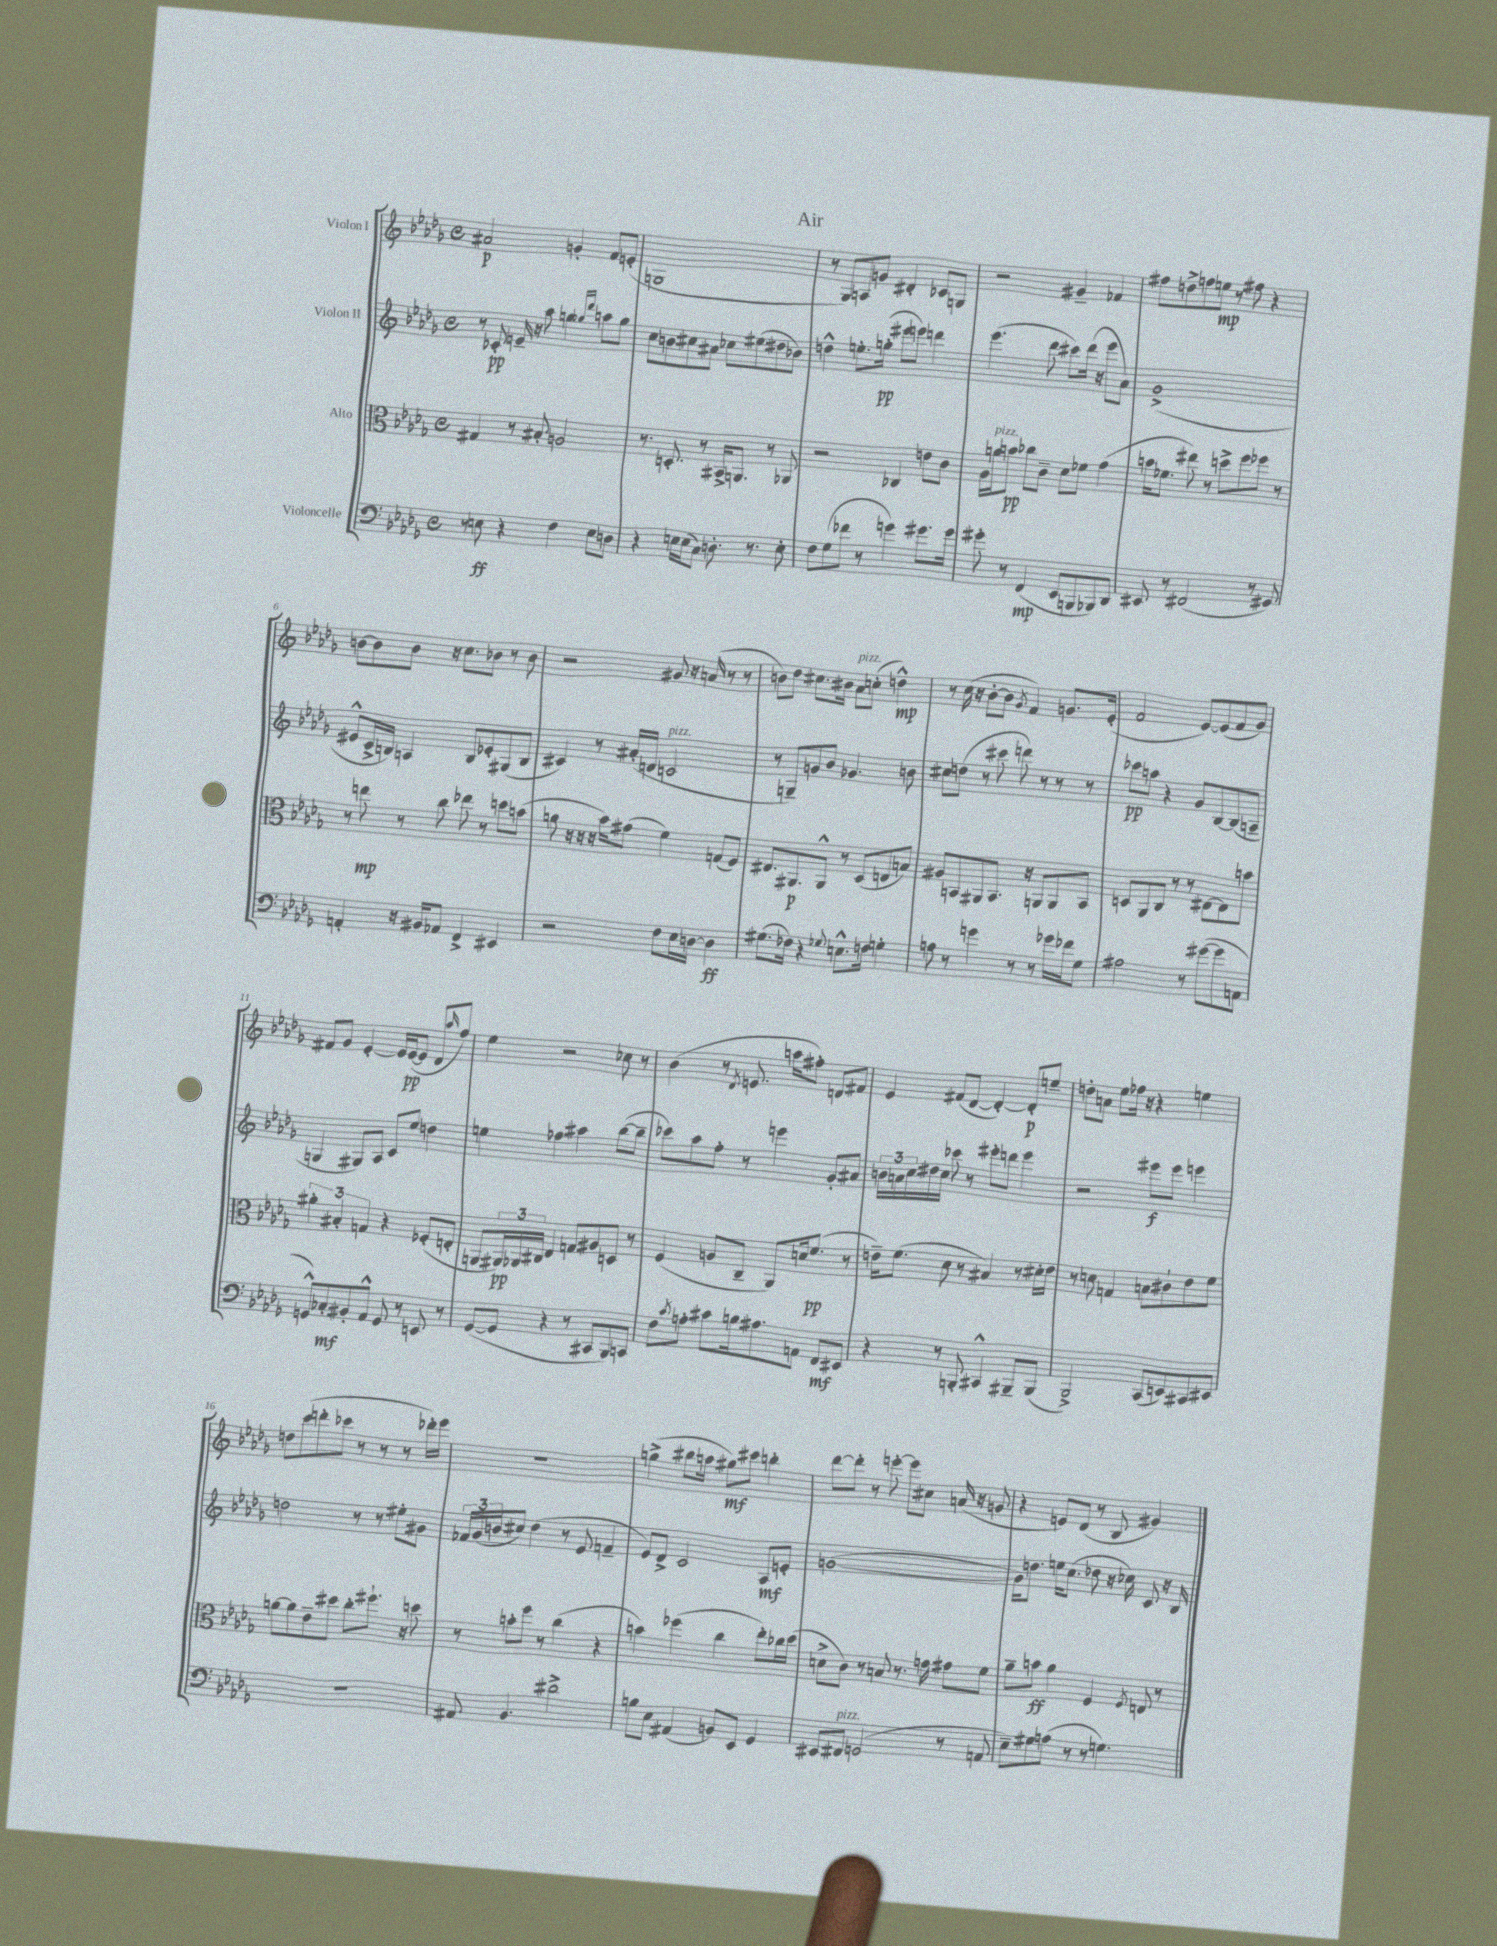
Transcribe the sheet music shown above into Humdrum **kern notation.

**kern	**dynam	**kern	**dynam	**kern	**dynam	**kern	**dynam
*part4	*part4	*part3	*part3	*part2	*part2	*part1	*part1
*staff4	*staff4	*staff3	*staff3	*staff2	*staff2	*staff1	*staff1
*I"Violoncelle	*	*I"Alto	*	*I"Violon II	*	*I"Violon I	*
*clefF4	*	*clefC3	*	*clefG2	*	*clefG2	*
*k[b-e-a-d-g-]	*	*k[b-e-a-d-g-]	*	*k[b-e-a-d-g-]	*	*k[b-e-a-d-g-]	*
*M4/4	*	*M4/4	*	*M4/4	*	*M4/4	*
*met(c)	*	*met(c)	*	*met(c)	*	*met(c)	*
=1	=1	=1	=1	=1	=1	=1	=1
8r	.	4G#X/	.	8r	.	2a#X/	p
8En\	ff	.	.	8c-X'/	pp	.	.
4r	.	8r	.	16en~/	.	.	.
.	.	.	.	16r	.	.	.
.	.	8B#X'/	.	8aa-\	.	.	.
4F\	.	2An/	.	4ggn\	.	4gn'/	.
.	.	.	.	16qqgg-X/LL	.	.	.
.	.	.	.	16qqddd-/JJ	.	.	.
8E\L	.	.	.	8aan\L	.	8f/L	.
8Dn\J	.	.	.	8gg-\J	.	(8en'/J	.
=2	=2	=2	=2	=2	=2	=2	=2
4r	.	8.r	.	8cc\L	.	1Gn	.
.	.	.	.	8bn\	.	.	.
.	.	8.Dn'/	.	.	.	.	.
16En\LL	.	.	.	8cc#X\	.	.	.
(16E\J	.	.	.	.	.	.	.
8C\J)	.	8r	.	8a#X\J	.	.	.
8.Dn'\	.	16BB#X^/KL	.	8cc-X\L	.	.	.
.	.	8.AAn/J	.	.	.	.	.
.	.	.	.	(8ee#X\	.	.	.
8.r	.	.	.	.	.	.	.
.	.	8r	.	8dd#X\	.	.	.
8E'\	.	8AA-X/	.	8b-X\J)	.	.	.
=3	=3	=3	=3	=3	=3	=3	=3
8F\L	.	2r	.	4ddn^^\	.	8r	.
(8G-\	.	.	.	.	.	8G-/L)	.
8f-X\J	.	.	.	8.een'\L	.	8An/	.
8r	.	.	.	.	.	8gn/J	.
.	.	.	.	(16ggn'\Jk	pp	.	.
4gn\)	.	4C-X/	.	8eee#X\L	.	4d#X'/	.
.	.	.	.	8eeen\J)	.	.	.
8.g#X\L	.	8en\L	.	4dddn\	.	8c-X/L	.
.	.	8c\J	.	.	.	8Gn/J	.
16g#\Jk	.	.	.	.	.	.	.
=4	=4	=4	=4	=4	=4	=4	=4
8g#X'\	.	16A-\LL	.	(4.eee-\	.	2r	.
!	!	!LO:TX:a:i:t=pizz.	!	!	!	!	!
.	.	16an\J	.	.	.	.	.
8r	.	8bn\J	pp	.	.	.	.
(4FF/	mp	8cc-X\L	.	.	.	.	.
.	.	8c~\J	.	8ddd-\	.	.	.
8EE-/L	.	8d-\L	.	8ccc#X\L)	.	4g#X~/	.
8BBBn/	.	8f-X\J	.	(16ddd-\Jk	.	.	.
.	.	.	.	16r	.	.	.
8BBB-X/)	.	(4g-\	.	8eee-\L	.	4f-X/	.
8DD-/J	.	.	.	8a-\J)	.	.	.
=5	=5	=5	=5	=5	=5	=5	=5
8EE#X/	.	16bn\KL	.	(1g-^	.	8ff#X\L	.
.	.	8.f-X\J	.	.	.	.	.
8r	.	.	.	.	.	8ddn^\	.
(2FF#X/	.	8ee#X\)	.	.	.	8ffn\	.
.	.	8r	.	.	.	8een\J	mp
.	.	8ddn^\L	.	.	.	8r	.
.	.	8ff\	.	.	.	8ff#X\	.
8r	.	8ff-X\J	.	.	.	4r	.
8GG#X/)	.	8r	.	.	.	.	.
!!LO:LB:g=z
=6	=6	=6	=6	=6	=6	=6	=6
4AAn'/	.	8r	.	8e#X^^/L	.	[8bn\L	.
.	.	8een\	mp	16c^/L	.	8b\]	.
.	.	.	.	16Bn/JJ)	.	.	.
16r	.	8r	.	4An/	.	8b\J	.
16BB#X/KL	.	.	.	.	.	.	.
8AA-X/J	.	8cc\	.	.	.	16r	.
.	.	.	.	.	.	8.cc\L	.
4FF^/	.	8ee-X\	.	8B/L	.	.	.
.	.	8r	.	8e-X'/	.	8b-X\J	.
4EE#X/	.	8ddn\L	.	(8G#X/	.	8r	.
.	.	(8bn\J	.	8B/J	.	8b-\	.
=7	=7	=7	=7	=7	=7	=7	=7
2r	.	8an\	.	4c#X/)	.	2r	.
.	.	16r	.	.	.	.	.
.	.	16r	.	.	.	.	.
.	.	16r	.	8r	.	.	.
.	.	16b-\KL)	.	.	.	.	.
.	.	(8g#X\J	.	(16a#X'/LL	.	.	.
.	.	.	.	16dn/JJ	.	.	.
!	!	!	!	!LO:TX:a:i:t=pizz.	!	!	!
8F\L	.	4f\)	.	2cn/	.	8g#X/	.
16E-\L	.	.	.	.	.	16r	.
[16Dn\JJ	.	.	.	.	.	(16an/	.
4D\]	ff	(8Gn/L	.	.	.	8r	.
.	.	8F/J)	.	.	.	8r	.
=8	=8	=8	=8	=8	=8	=8	=8
(8.G#X\L	.	8.E#X/L	.	8r	.	8bn\L)	.
.	.	.	.	8Gn~/L)	.	8dd-\J	.
16F-X\Jk)	.	8.AA#X/	p	.	.	.	.
4r	.	.	.	8gn/	.	8.cc#X\L	.
.	.	8AA#^^/J	.	8b-/J	.	.	.
.	.	.	.	.	.	16b#X\Jk	.
8qqG-X/	.	.	.	.	.	.	.
!	!	!	!	!	!	!LO:TX:a:i:t=pizz.	!
8.En^^\L	.	8r	.	4.g-X/	.	8a-\L	.
.	.	(8D-/L	.	.	.	(8ccn'\J	.
16Fn\Jk	.	.	.	.	.	.	.
4Gn'\	.	8En/	.	.	.	4ddn^^\)	mp
.	.	8Bn/J)	.	8bn\	.	.	.
=9	=9	=9	=9	=9	=9	=9	=9
8An\	.	8A#X/L	.	8cc#X\L	.	8r	.
8r	.	8BBn/	.	(8ddn\J	.	(16cc\	.
.	.	.	.	.	.	16r	.
4gn\	.	8AA#X/	.	8r	.	[8b-'\L	.
.	.	8.BB/J	.	8ccc#X\	.	8b-\J]	.
.	.	.	.	.	.	8qg-/	.
8r	.	.	.	8dddn\)	.	4f/)	.
.	.	16r	.	.	.	.	.
8r	.	8AAn/L	.	8r	.	.	.
16g-X\LL	.	8AA/	.	8r	.	8.gn/L	.
16f-X\J	.	.	.	.	.	.	.
8G-\J	.	8BB/J	.	8r	.	.	.
.	.	.	.	.	.	(16e-'/Jk	.
=10	=10	=10	=10	=10	=10	=10	=10
2A#X\	.	8Dn/L	.	8ccc-X\L	pp	2f/	.
.	.	8AA-/	.	8aan\J	.	.	.
.	.	8C/J	.	4r	.	.	.
.	.	8r	.	.	.	.	.
8r	.	8r	.	8g-/L	.	[8e-/L)	.
([8g#X\L	.	[8E#X\L	.	[8B-/	.	(8e-/]	.
8g#\]	.	8E#\]	.	(8B-/]	.	8f/	.
8AAn\J	.	8bn\J	.	8An~/J	.	8g-/J)	.
!!LO:LB:g=z
=11	=11	=11	=11	=11	=11	=11	=11
8GGn^^/L)	.	6a#X'\	.	4Gn/	.	8f#X/L	.
8C-X'/	mf	.	.	.	.	8g-/J	.
.	.	6B#X'/	.	.	.	.	.
8BB#X'/	.	.	.	8G#X/L)	.	[4e-'/	.
.	.	6Gn/	.	.	.	.	.
8AA-^^/J	.	.	.	8A-/J	.	.	.
8GG/	.	4r	.	8c/L	.	16e-/LL]	.
.	.	.	.	.	.	([16e-/J	pp
8r	.	.	.	8ee-/J	.	8e-/J]	.
8EEn/	.	(8F-X'/L	.	4ddn\	.	8d-/L	.
.	.	.	.	.	.	16qqaa-/	.
8r	.	8En'/J	.	.	.	8ff/J)	.
=12	=12	=12	=12	=12	=12	=12	=12
([8GG-/L	.	8AAn/L	.	4een\	.	4ee-\	.
8GG-/J]	.	24AA#X/L)	pp	.	.	.	.
.	.	24AA-X/	.	.	.	.	.
.	.	24C#X/JJ	.	.	.	.	.
4r	.	4E-/	.	4ff-X\	.	2r	.
8r	.	8Gn/L	.	4aa#X\	.	.	.
8CC#X/L	.	8A#X/	.	.	.	.	.
8BBB-/)	.	8Dn/J	.	([8bb-\L	.	8cc-X\	.
8CCn/J	.	8r	.	8bb-~\J]	.	8r	.
=13	=13	=13	=13	=13	=13	=13	=13
8F\L	.	(4F/	.	8ccc-X\L)	.	(4b-\	.
8qc/	.	.	.	.	.	.	.
8An'\J	.	.	.	8aa-\	.	.	.
8c#X\L	.	8An/L	.	8ff'\J	.	8r	.
.	.	.	.	.	.	8qd-/	.
16Bn\k	.	8C~/J	.	8r	.	8.en/	.
8.A#X\	.	.	.	.	.	.	.
.	.	8AA-/L)	.	4eeen\	.	.	.
.	.	.	.	.	.	16aan\KL	.
8AAn\J	.	16dn/k	.	.	.	8ff#X'\J)	.
.	.	(8.f/J	pp	.	.	.	.
8FF/L	mf	.	.	8g-'/L	.	8dn/L	.
8EE#X/J	.	8r	.	8a#X/J	.	8f#X/J	.
=14	=14	=14	=14	=14	=14	=14	=14
4r	.	16en~\KL)	.	24bn\LL	.	4e-/	.
.	.	.	.	24an\	.	.	.
.	.	(8.f\J	.	.	.	.	.
.	.	.	.	24cc\	.	.	.
.	.	.	.	16dd#X\	.	.	.
.	.	.	.	16cc\JJ	.	.	.
8r	.	8d-\	.	8ccc-X\	.	(8f#X/L	.
8BBBn'/	.	8r	.	8r	.	[8d-/J	.
4CC#X^^/	.	4B#X/)	.	8eee#X'\L	.	4d-'/_)	.
.	.	.	.	8dddn\J	.	.	.
8BBB#X~/L	.	8r	.	4eee#\	.	8d-'/L]	p
(8BBB#/J	.	16d#X'\LL	.	.	.	8een~/J	.
.	.	16e\JJ	.	.	.	.	.
=15	=15	=15	=15	=15	=15	=15	=15
2BBB-^/)	.	8r	.	2r	.	8ddn'\L	.
.	.	8dn\	.	.	.	8an\J	.
.	.	4Gn/	.	.	.	8ee-\L	.
.	.	.	.	.	.	16ff-X\Jk	.
.	.	.	.	.	.	16r	.
(8CC/L	.	8Bn\L	.	8eee#X\L	f	4r	.
8EEn/)	.	8c#X`\	.	8eee#\J	.	.	.
8CC#X/	.	8e-\	.	4eeen\	.	4een\	.
8EE#X/J	.	8f\J	.	.	.	.	.
!!LO:LB:g=z
=16	=16	=16	=16	=16	=16	=16	=16
1r	.	[8an\L	.	2ddn\	.	8ddn\L	.
.	.	8a\]	.	.	.	(8ccc\	.
.	.	8e-~\	.	.	.	8dddn'\	.
.	.	8dd#X\J	.	.	.	8ccc-X\J	.
.	.	8cc'\L	.	8r	.	8r	.
.	.	8.ff#X`\J	.	8r	.	8r	.
.	.	.	.	8ee#X'\L	.	8r	.
.	.	16r	.	.	.	.	.
.	.	8ddn\	.	8g#X\J	.	16ddd-X'\LL)	.
.	.	.	.	.	.	16eee-\JJ	.
=17	=17	=17	=17	=17	=17	=17	=17
8AA#X/	.	8r	.	24f-X/LL	.	1r	.
.	.	.	.	(24g-/	.	.	.
.	.	.	.	24bn/J	.	.	.
4.BB-/	.	8bn'\L	.	8cc#X/J)	.	.	.
.	.	8ff\J	.	(4dd-\	.	.	.
.	.	8r	.	.	.	.	.
2d#X^\	.	(4cc\	.	8r	.	.	.
.	.	.	.	8e-/	.	.	.
.	.	4r	.	4fn~/	.	.	.
=18	=18	=18	=18	=18	=18	=18	=18
8Bn\L	.	4bn\)	.	8e-/L)	.	(4ggn^\	.
8E-\J	.	.	.	8d-^/J	.	.	.
(4AA#X/	.	(4ff-X\	.	2c/	.	8.bb#X\L	.
.	.	.	.	.	.	16aan\Jk	.
8BBn/L)	.	4cc\	.	.	.	8gg#X\L)	mf
8EE-/J	.	.	.	.	.	8ccc#X\J	.
4GG-/	.	8ee-'\L)	.	8A-/L	mf	4bbn'\	.
.	.	16cc-X\L	.	8en'/J	.	.	.
.	.	(16dd-\JJ	.	.	.	.	.
=19	=19	=19	=19	=19	=19	=19	=19
8EE#X/L	.	8dn^\L	.	([1gn	.	[8ddd-\L	.
!LO:TX:a:i:t=pizz.	!	!	!	!	!	!	!
8FF#X/J	.	8c\J)	.	.	.	8ddd-'\J]	.
(2GGn/	.	8r	.	.	.	8r	.
.	.	8Bn/	.	.	.	[8eeen'\	.
.	.	8.r	.	.	.	8eee\L]	.
.	.	.	.	.	.	8cc#X\J	.
.	.	16gn\	.	.	.	.	.
8r	.	8g#X\L	.	.	.	(16an/	.
.	.	.	.	.	.	16r	.
8AAn/	.	8f\J	.	.	.	8gn/	.
=20	=20	=20	=20	=20	=20	=20	=20
8E-~\L)	.	8a-~\L	.	16g\KL])	.	4r	.
.	.	.	.	8.ddn\J	.	.	.
8G#X\	.	8bn\J	ff	.	.	.	.
(8An\J	.	4a-\	.	16een\KL	.	8en/L)	.
.	.	.	.	(8.cc\J	.	.	.
8r	.	.	.	.	.	(8d-/J	.
8r	.	4F/	.	8dd-X\	.	8r	.
4.Gn\)	.	.	.	16r	.	8B-/	.
.	.	.	.	16cc-X\)	.	.	.
.	.	8qF/	.	.	.	.	.
.	.	8En/	.	8c/	.	4g#X/)	.
.	.	8r	.	16r	.	.	.
.	.	.	.	16B-/	.	.	.
==	==	==	==	==	==	==	==
*-	*-	*-	*-	*-	*-	*-	*-
